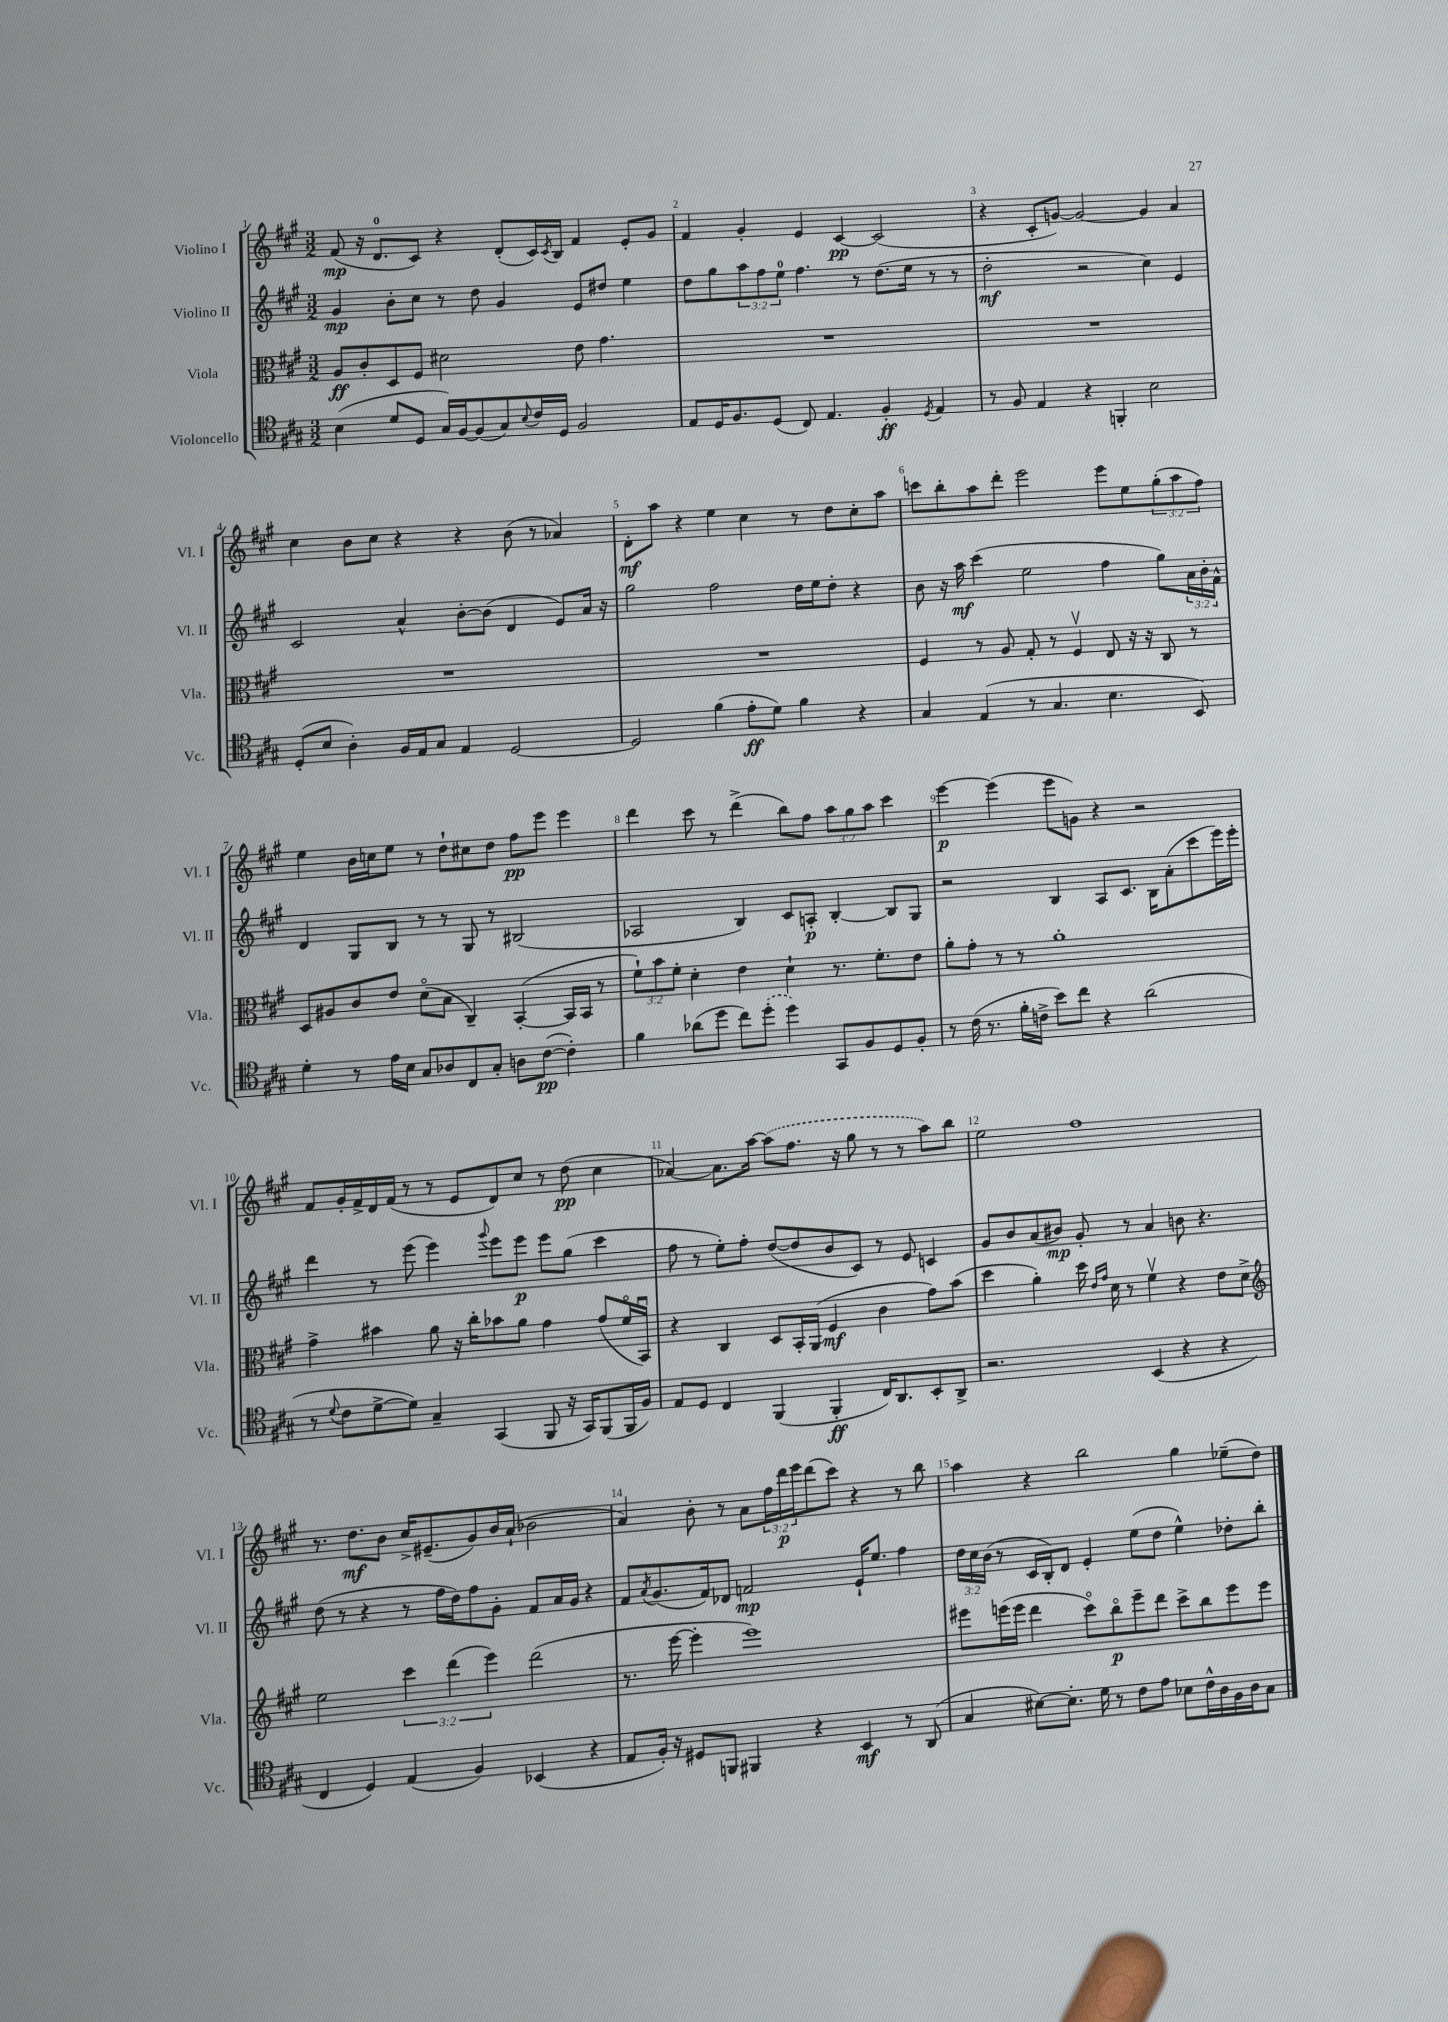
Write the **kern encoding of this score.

**kern	**kern	**kern	**kern
*staff4	*staff3	*staff2	*staff1
*clefC4	*clefC3	*clefG2	*clefG2
*k[f#c#g#]	*k[f#c#g#]	*k[f#c#g#]	*k[f#c#g#]
*M3/2	*M3/2	*M3/2	*M3/2
(4B\	8A/L	4g#/	(8f#/
.	8c#'/	.	16r
.	.	.	8.d/L
8d/L	8D/	8b'\L	.
8D/J	8F#/J	8cc#\J	8c#/J)
16G#/LL)	2d#\	8r	4r
[16F#/J	.	.	.
(8F#/]	.	8dd\	.
8G#/)	.	4g#/	(8d'/L
8qqB/	.	.	.
16c#/L	.	.	16c#/L)
.	.	.	8qc#/
16D/JJ	.	.	16B/JJ
2F#/	8e\	8e/L	4f#/
.	4.g#\	8dd#/J	.
.	.	4ee\	8e'/L
.	.	.	8g#/J
=	=	=	=
8E/L	1.r	8dd\L	4f#/
16D/K	.	8gg#\	.
8.F#/	.	.	.
.	.	12aa\	4g#'/
.	.	12ff#\	.
(8D/J	.	.	.
.	.	12ee\J	.
8C#/)	.	4.ff#\	4e/
4.E/	.	.	.
.	.	.	[4c#/
.	.	8r	.
4F#'/	.	(8.dd\L	(2c#/]
.	.	16ee\Jk	.
8qD/	.	.	.
4E/	.	8r	.
.	.	8r	.
=	=	=	=
8r	1.r	2dd'\	4r
8F#/	.	.	.
4E/	.	.	8c#'/L
.	.	.	[8g/J)
4r	.	2r	2g/_
4FF'/	.	.	.
2B\	.	4cc#\)	4g/]
.	.	4e/	4a/
=	=	=	=
(8D'/L	1.r	2c#/	4cc#\
8B/J	.	.	.
4A'\)	.	.	8b\L
.	.	.	8cc#\J
16F#/LL	.	4a^^/	4r
16E/J	.	.	.
8G#/J	.	.	.
4E/	.	[8b'\L	4r
.	.	(8b\]J	.
[2D/	.	4d/	(8b\
.	.	.	8r
.	.	8e/L)	4a-/)
.	.	16a/Jk	.
.	.	16r	.
=	=	=	=
2D/]	1.r	2gg#\	8d'\L
.	.	.	8aa\J
.	.	.	4r
(4f#\	.	2ff#\	4ee\
8e'\L	.	.	4cc#\
8d\J)	.	.	.
4f#\	.	16dd\LL	8r
.	.	16ee\J	.
.	.	8dd'\J	8dd\L
4r	.	4r	8cc#'\
.	.	.	8aa\J
=	=	=	=
4G#/	4F#/	8b\	8ccc\L
.	.	16r	8bb'\
.	.	16aa\	.
(4E/	8r	(4ccc#\	8aa\
.	8A/	.	8ddd'\J
8r	8G#'/	2ee\	2eee\
4.G#/	8r	.	.
.	4F#v/	.	.
4.B\	8E/	4ff#\	8eee\L
.	16r	.	8ee\
.	16r	.	.
.	8C#/	8gg#\L)	(12gg#'\
.	.	.	12aa\
8BB/)	8r	24a\L	.
.	.	24b'\	12ff#\J)
.	.	24f#^^\JJ	.
=	=	=	=
4d'\	8D/L	4d/	4ee\
.	8A#/	.	.
8r	8c#/	8G#/L	16b\LL
.	.	.	16cc\J
16e\LL	8e/J	8B/J	8ee\J
16B\JJ	.	.	.
8G#/L	(8do\L	8r	8r
8A-/	8B\J	8r	8dd`\L
8C#/	4C#~/)	8G#/	8cc#\
8G#'/J	.	8r	8dd\J
8A\L	([4BB'/	(2B#/	8ff#\L
([8c#\J	.	.	8eee\J
4c#'\])	16BB/]LL	.	4eee\
.	16BB/JJ	.	.
.	8r	.	.
=	=	=	=
4f#\	12f#`\L)	2A-/	4ddd\
.	12b\	.	.
.	12f#'\J	.	.
(8a-\L	4d'\	.	8ccc#\
8dd\J	.	.	8r
8cc#\L)	4e\	4B/)	(4ddd^\
(8dd'\J	.	.	.
4dd\)	4d`\	8c#/L	8bb\L)
.	.	8A'/J	8ff#\J
8GG#/L	8.r	[4B'/	12aa\L
.	.	.	12gg#\
8F#/	.	.	.
.	.	.	12aa\J
.	8.f#'\L	.	.
8D/	.	8B/]L	4ccc#\
8F#'/J	8e\J	8G#/J	.
=	=	=	=
8r	8a'\L	2r	[4eee\
(16c#\	8g#'\J	.	.
8.r	.	.	.
.	8r	.	(4eee\]
16f#'\LL	8r	.	.
16c^\JJ	.	.	.
8b\L)	1a'	4B/	8eee\L
8cc#\J	.	.	8g\J)
4r	.	8A/L	4r
.	.	8.c#/J	.
(2a\	.	.	2r
.	.	16B\LK	.
.	.	(8a'\	.
.	.	8ccc#\	.
.	.	16eee\L)	.
.	.	16eee'\JJ	.
=	=	=	=
8r	4g#^\	4ddd\	8f#/L
8qqd/	.	.	.
8c#\L	.	.	16g#'/L
.	.	.	16f#^/
[8d^\	4b#\	8r	16d/
.	.	.	(16f#/JJ
8d\]J)	.	(8eee\	8r
4G#~/	8a\	4eee\)	8r
.	16r	.	8e/L
.	16cc#'\LK	.	.
.	.	8qqggg#/	.
(4GG#/	8b-\	8eee\L	8d/)
.	8a\J	8eee\J	8cc#/J
8FF#/	4g#\	8eee\L	8r
16r	.	(8gg#\J	(8dd\
16GG#/LK)	.	.	.
(8FF#/	(8g#/L	4ccc#\	4cc#\
16FF#/L	16f#o/L	.	.
16F#/JJ)	16BBu/JJ)	.	.
=	=	=	=
8E/L	4r	8ff#\	[4a-/)
8D/J	.	8r	.
4C#/	4C#/	8ee'\L)	8.a-\]L
.	.	8ff#'\J	.
.	.	.	[16aa\Jk
(4FF#/	8D/L	([8dd/L	(8aa\]L
.	16BB'/L	8dd/]	8.ff#\J
.	(16AA/JJ	.	.
4FF#'/	4F#/	8b/	.
.	.	.	16r
.	.	8c#/J)	8gg#\
16C#/LK)	4c#\	8r	8r
8.AA/	.	.	.
.	.	8e/	8r
8BB'/	8g#\L)	4c/	8aa\L)
8AA^/J	(8b\J	.	8bb\J
=	=	=	=
2.r	4dd\	8g#/L	2ee\
.	.	8b/	.
.	4a'\)	(8a/	.
.	.	8b#/J)	.
.	16dd\	8g#'/	1ff#
.	16qqe/LL	.	.
.	16qqg#/JJ	.	.
.	16d\	.	.
.	8r	8r	.
(4BB/	4f#v\	4a/	.
4r	4r	8b\	.
.	.	4.r	.
4r	8e\L	.	.
.	8d^\J	.	.
=	=	=	=
*	*clefG2	*	*
4C#/	2ee\	(8dd\	8.r
.	.	8r	.
.	.	.	8.dd\L
4D/)	.	4r	.
.	.	.	8b\J
(4E/	6ccc#\	8r	16cc#^/LK
.	.	.	(8.e#~/
.	.	16ff#\LL	.
.	(6ddd\	.	.
.	.	16dd\J)	.
4F#/)	.	8ff#\	8g#/)
.	6eee\)	.	.
.	.	8g#'\J	16b/L
.	.	.	(16a`/JJ
(4BB-/	(2ddd\	8f#/L	2b-\
.	.	16a/L	.
.	.	16g#/JJ	.
4r	.	4r	.
=	=	=	=
8E/L	8.r	8f#/L	4a/)
.	.	8qa/	.
16F#'/Jk)	.	(8.g#/	.
16r	[16eee\	.	.
8D#/L	4eee'\]	.	8b'\
.	.	16f#/k)	.
8FF/J	.	8d-/J	8r
4FF#/	1eee)	2f/	8a\L
.	.	.	24ff#\L
.	.	.	24ddd\
.	.	.	24eee\J
4r	.	.	(8ddd\
.	.	.	8ccc#\J)
4BB/	.	16e`/LK	4r
.	.	8.ee/J	.
8r	.	4ff#\	8r
(8AA/	.	.	8bb\
=	=	=	=
4G#/	8eee#\L	24dd\LL	4aa\
.	.	24cc#\	.
.	.	(24b\JJ	.
.	(16eee\L	8r	.
.	16eee\JJ	.	.
[8B#\L)	4ddd\	16c#/LL	4r
.	.	16B'/J)	.
8.B#'\]J	.	8d/J	.
.	8ccc#o\L)	4e'/	2bb\
16d\	.	.	.
8r	8bbo\	.	.
8c#\L	8eee~\	(8ee\L	.
8e\J	8ddd\J	8dd\J	.
8B-\L	8ccc#^\L	4ee^^\)	4gg#\
16c#^^\L	8bb\	.	.
16A\	.	.	.
16F#\	8eee\	8dd-'\L	(8ee-~\L
16A\J	.	.	.
8G#\J	8eee\J	8bb'\J	8dd\J)
==	==	==	==
*-	*-	*-	*-
